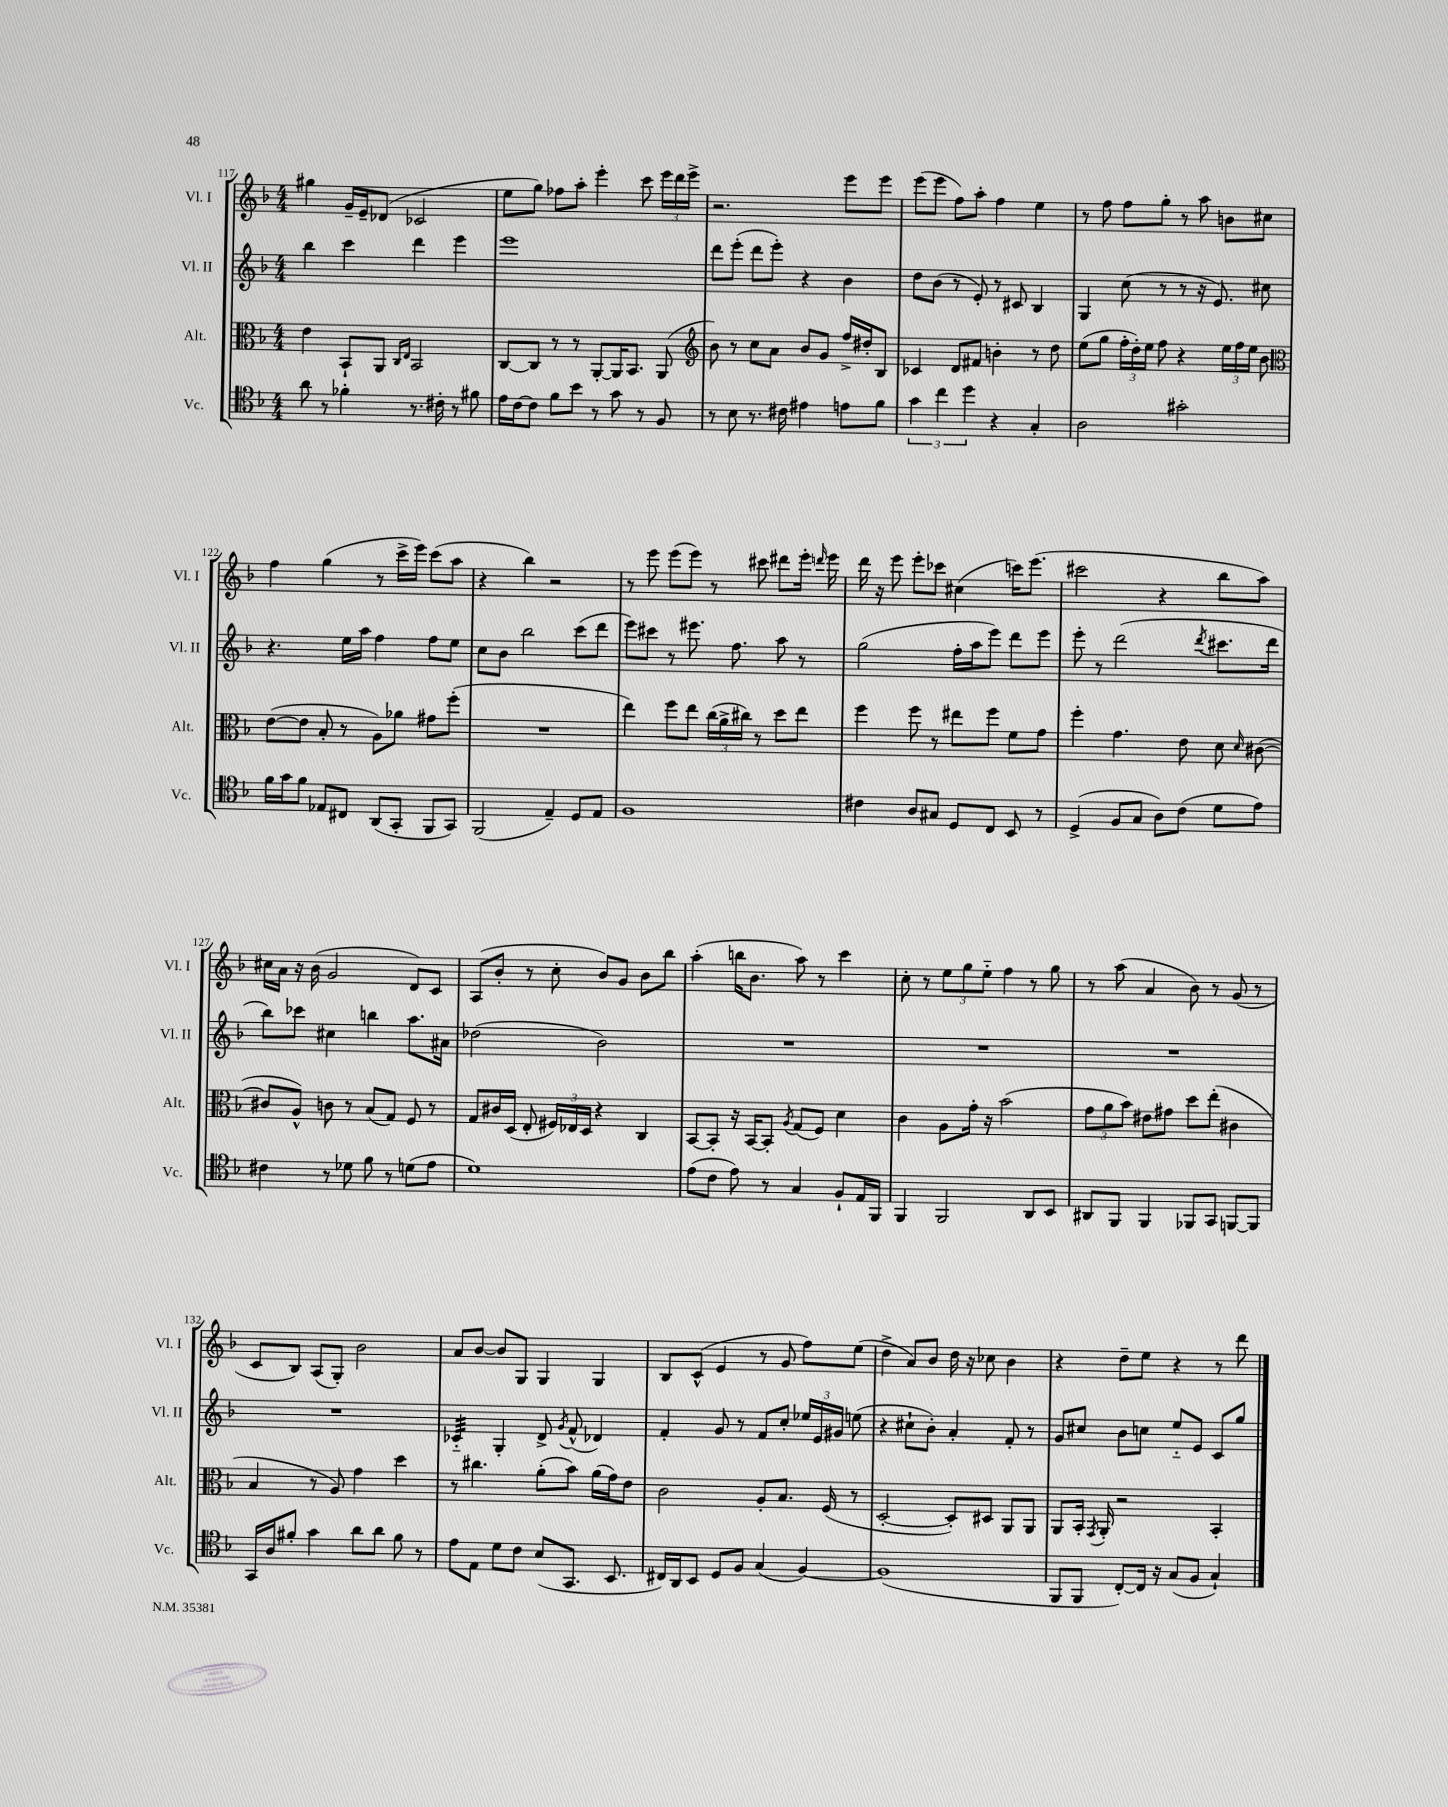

**kern	**kern	**kern	**kern
*staff4	*staff3	*staff2	*staff1
*clefC4	*clefC3	*clefG2	*clefG2
*k[b-]	*k[b-]	*k[b-]	*k[b-]
*M4/4	*M4/4	*M4/4	*M4/4
8a	4e	4bb-	4gg#
8r	.	.	.
4f-'	8BB-`	4ccc	16g~
.	.	.	16e~
.	8AA	.	(8d-
.	16qqC	.	.
.	16qqE	.	.
8.r	2BB-	4ddd	2c-
16c#'	.	.	.
8r	.	4eee	.
8f#	.	.	.
=	=	=	=
16e	[8C	1eee	8ee
[16c	.	.	.
8c]	8C]	.	8gg)
8f	8r	.	8ff-
8b-	8r	.	8aa'
8r	[8AA'	.	4eee'
8g	16AA]	.	.
.	8.BB-	.	.
8r	.	.	8ccc
8F	(8AA	.	24eee
.	.	.	24ddd
.	.	.	24eee^
=	=	=	=
*	*clefG2	*	*
8r	8b-)	8ddd	2.r
8B-	8r	(8eee'	.
8.r	8cc	8ddd	.
.	8a	8eee')	.
16c#	.	.	.
4e#	8b-	4r	.
.	8g	.	.
8e	16ff^	4b-	8eee
.	16dd#'	.	.
8f	8B-	.	8eee
=	=	=	=
6g	4c-	8dd	(8eee
.	.	(8b-	8eee
6cc	.	.	.
.	8d	8r	8ff)
6dd	.	.	.
.	8f#	8e')	8aa'
4r	4b'	8r	4ff
.	.	8c#	.
4G'	8r	4B-	4ee
.	8dd	.	.
=	=	=	=
2A	(8ee	4G	8r
.	8gg	.	8ff
.	24ff'	(8cc	8ff
.	24dd')	.	.
.	24ee	.	.
.	8ff	8r	8gg'
2g#'	4r	8r	8r
.	.	16r	8aa
.	.	8.e)	.
.	24ee	.	8b
.	24ff	.	.
.	24ee	.	.
.	8b-	8cc#	8cc#
=	=	=	=
*	*clefC3	*	*
16f	([8e	4.r	4ff
16g	.	.	.
8f	8e]	.	.
8E-	8B-'	.	(4gg
8C#	8r	16ee	.
.	.	16aa	.
(8AA	8A)	4ff	8r
8GG'	8a-	.	16ccc^
.	.	.	16eee)
8FF	8g#	8ff	(8ccc
8GG)	(8ff'	8ee	8aa
=	=	=	=
(2FF	1r	8cc	4r
.	.	8b-	.
.	.	2bb-	4bb-)
4E~)	.	.	2r
8D	.	(8ccc	.
8E	.	8ddd	.
=	=	=	=
1F	4ee)	8eee)	8r
.	.	8ccc#	8eee
.	8ff	8r	(8eee
.	8ee	8.eee#	8eee)
.	(24cc	.	8r
.	24a^	.	.
.	.	8.ff	.
.	24cc#)	.	.
.	8r	.	8ccc#
.	8dd	8aa	8ddd#
.	8ee	8r	16eee'
.	.	.	16qqddd
.	.	.	16eee
=	=	=	=
4c#	4ff	(2gg	16ddd
.	.	.	16r
.	.	.	8eee
8A	8ff	.	8eee'
8G#	8r	.	8ccc-
8D	8ee#	16ff'	(4cc#
.	.	16aa	.
8C	8ff	8eee)	.
8BB-	8f	8ddd	16ccc)
.	.	.	(8.eee
8r	8g	8eee	.
=	=	=	=
(4D^	4ff'	8eee'	2ccc#
.	.	8r	.
8F	4.g	(2ddd	.
8G	.	.	.
8A)	.	.	4r
(8c	8e	.	.
.	.	8qddd	.
8d	8d	8.ccc#	8bb-
.	16qqd	.	.
8e)	([8c#	.	8aa)
.	.	16ddd	.
=	=	=	=
4c#	8c#]	8bb-)	16cc#
.	.	.	16a
.	8A^^)	8ccc-	16r
.	.	.	(16b-
8r	8c	4cc#	2g
8d-	8r	.	.
8f	(8B-	4bb	.
8r	8G)	.	.
(8d	8F	8.aa	8d)
8e	8r	.	8c
.	.	16a#	.
=	=	=	=
1d)	8G	(2dd-	(8A
.	16c#	.	8b-'
.	(16D	.	.
.	8E'	.	8r
.	24F#)	.	8cc'
.	24E-	.	.
.	24D	.	.
.	4r	2b-)	8b-)
.	.	.	8g
.	4C	.	8b-
.	.	.	8bb-
=	=	=	=
(8e	[8BB-	1r	(4aa'
8c	8BB-']	.	.
8e)	16r	.	16bb
.	[16BB-	.	8.b-
8r	8BB-']	.	.
.	8qA	.	.
4G	(8G	.	8aa)
.	8F)	.	8r
8F`	4d	.	4ccc
16E	.	.	.
16FF	.	.	.
=	=	=	=
4FF	4c	1r	8cc'
.	.	.	8r
2FF	8A	.	12ee
.	.	.	12gg
.	16g'	.	.
.	.	.	12ee'~
.	16r	.	.
.	(2b-	.	4ff
8AA	.	.	8r
8BB-	.	.	8gg
=	=	=	=
8AA#	12g	1r	8r
.	12a	.	.
8FF	.	.	(8aa
.	12b-)	.	.
4FF	8e#	.	4a
.	8g#	.	.
8FF-	8dd	.	8b-)
8GG	(8ee'	.	8r
[8FF	4c#	.	(8g
8FF]	.	.	8r
=	=	=	=
16GG	4B-	1r	8c
16A	.	.	.
8f#'	.	.	8B-)
4g	8r	.	(8A
.	8A)	.	8G')
8a	4g	.	2b-
8a	.	.	.
8f#	4dd	.	.
8r	.	.	.
=	=	=	=
8e	8r	4c-'~	8a
8E	4.cc#	.	[8b-
8d	.	4G'	8b-]
8c	.	.	8G
(8B-	(8a'	8d^	4G
.	.	8qg	.
8.GG	8b-)	(8f^^	.
.	(16a	4d-)	4G
8.BB-	16g)	.	.
.	8e	.	.
=	=	=	=
16C#)	2c	4f'	8B-
16AA	.	.	.
8BB-	.	.	(8c^^
8D	.	8g	4e
8F	.	8r	.
(4G	8A'	8f	8r
.	8.B-	8cc'	8g
[4F)	.	24ee-	8ff)
.	.	24e	.
.	(16F	.	.
.	.	24g#	.
.	8r	(8ee	(8ee
=	=	=	=
(1F]	[2D'	4r	4dd^
.	.	8cc#`	8a)
.	.	8b-')	8b-
.	8D'])	4a'	16dd
.	.	.	16r
.	8D#	.	8cc-
.	8AA	8f'	4b-
.	8AA	8r	.
=	=	=	=
8FF	8AA	8g	4r
8FF	16BB-'	8cc#	.
.	8qGG	.	.
.	16AA'	.	.
[8C')	2r	8b-	8dd~
16C]	.	8cc	8ee
16r	.	.	.
(8G	.	8ee'~	4r
8F	.	8e	.
4G`)	4BB-'	8c	8r
.	.	8gg	8ddd
==	==	==	==
*-	*-	*-	*-
